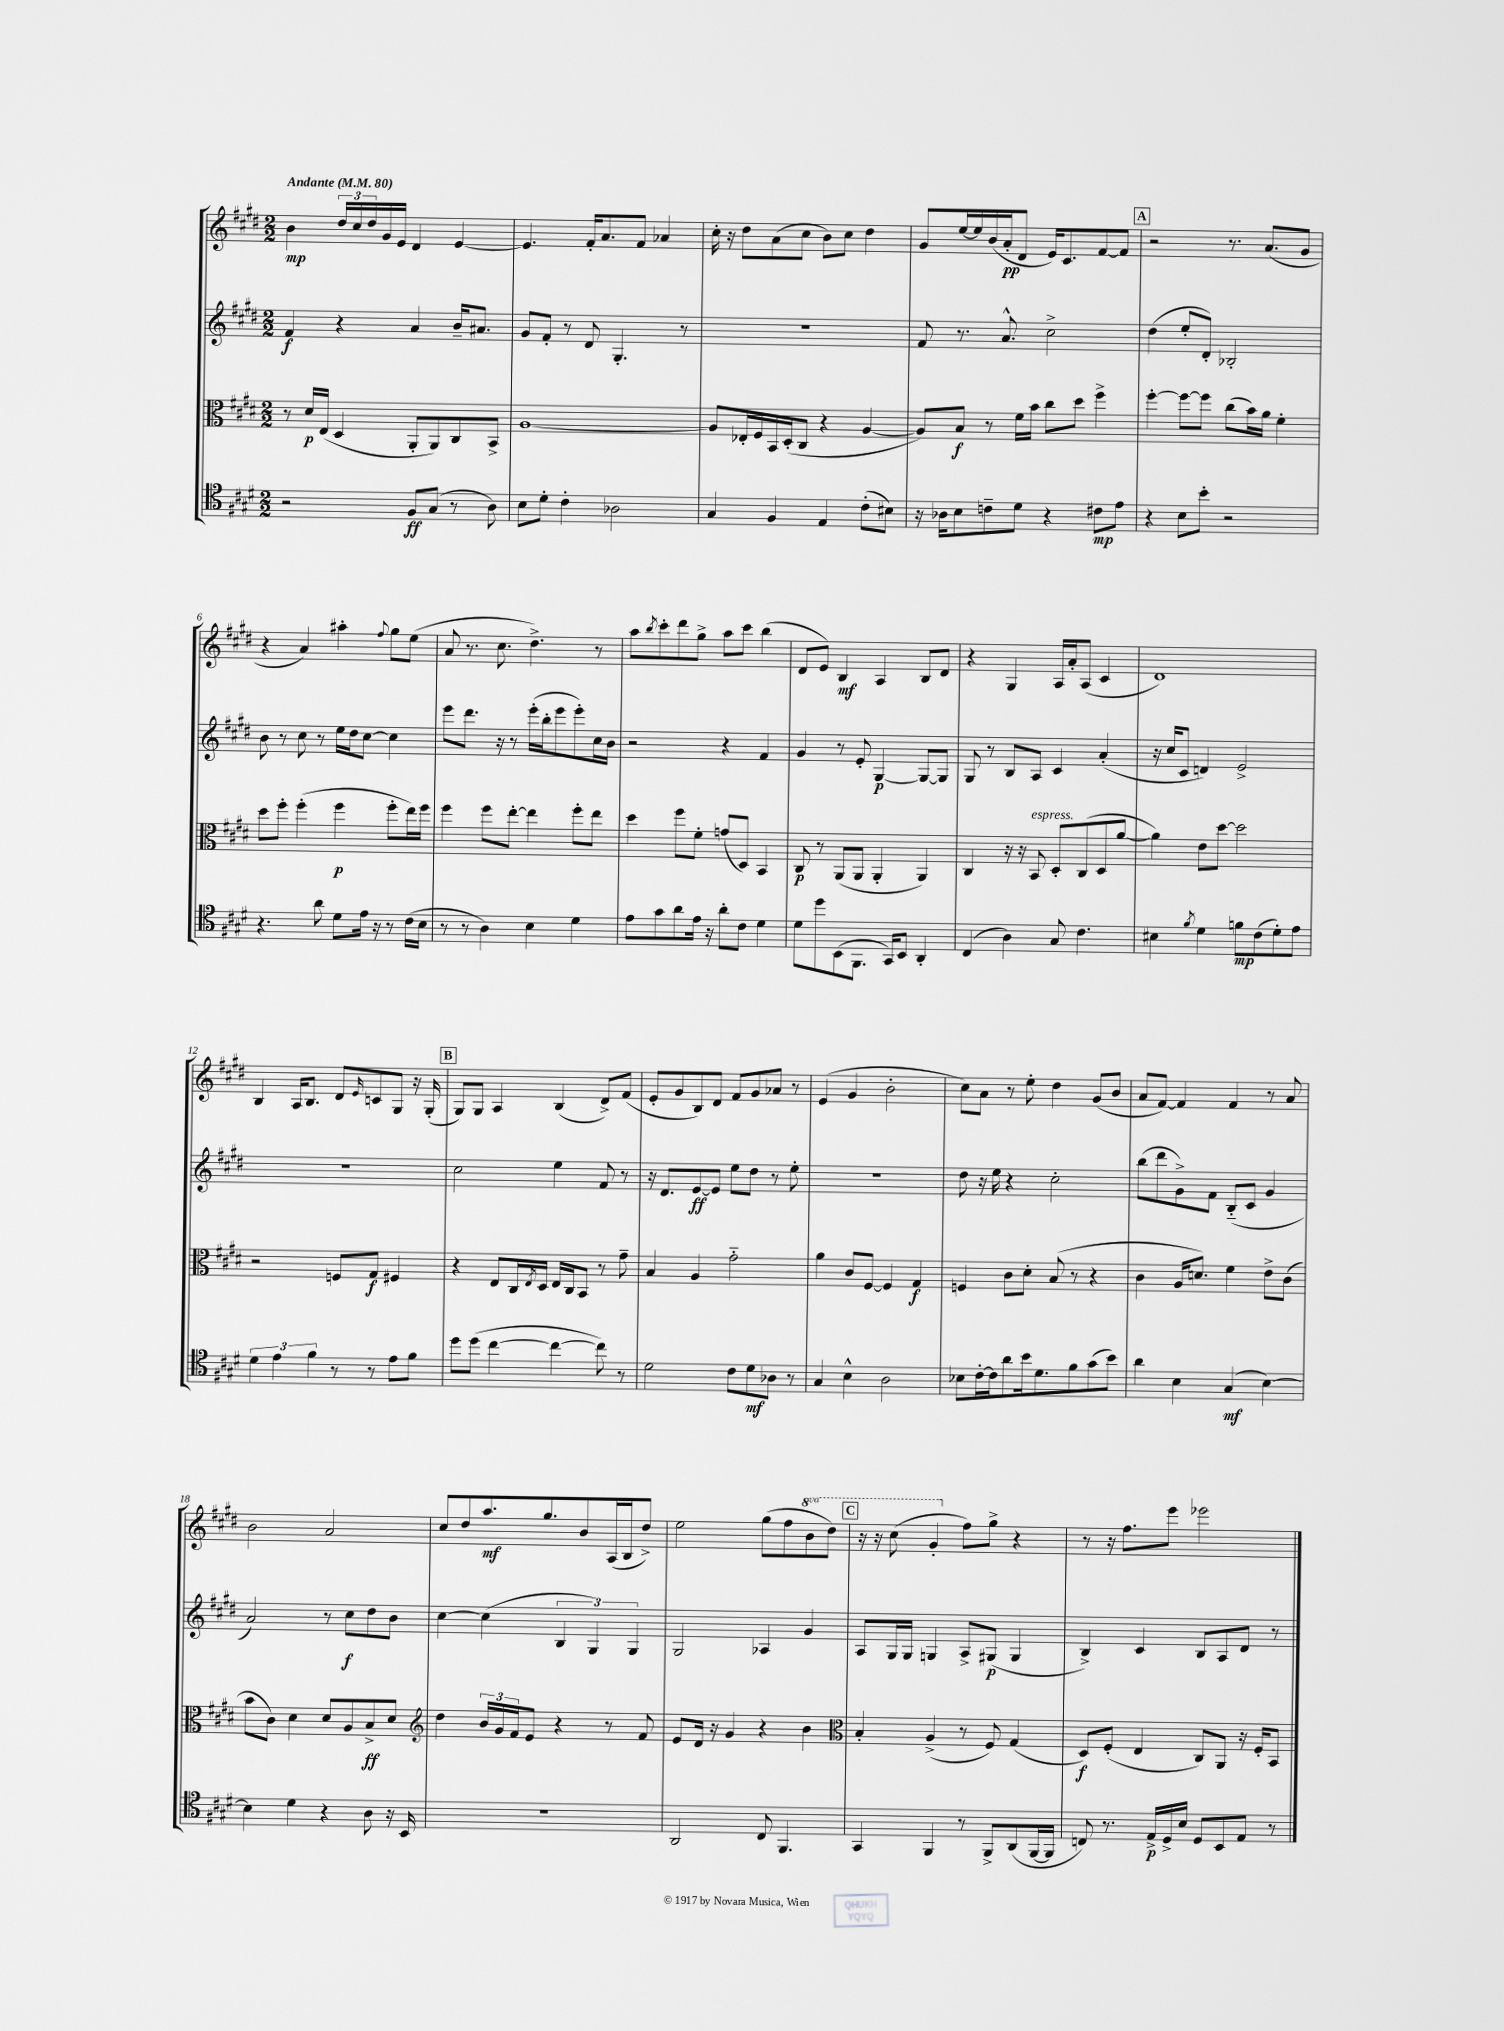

**kern	**dynam	**kern	**dynam	**kern	**dynam	**kern	**dynam
*part4	*part4	*part3	*part3	*part2	*part2	*part1	*part1
*staff4	*staff4	*staff3	*staff3	*staff2	*staff2	*staff1	*staff1
*clefC4	*	*clefC3	*	*clefG2	*	*clefG2	*
*k[f#c#g#d#]	*	*k[f#c#g#d#]	*	*k[f#c#g#d#]	*	*k[f#c#g#d#]	*
*M2/2	*	*M2/2	*	*M2/2	*	*M2/2	*
*MM80	*	*MM80	*	*MM80	*	*MM80	*
=1	=1	=1	=1	=1	=1	=1	=1
!	!	!	!	!	!	!LO:TX:a:B:t=Andante	!
2r	.	8r	.	4f#/	f	4b\	mp
.	.	16d#/LL	p	.	.	.	.
.	.	(16E/JJ	.	.	.	.	.
.	.	4D#/	.	4r	.	24dd#/LL	.
.	.	.	.	.	.	24cc#/	.
.	.	.	.	.	.	24dd#/	.
.	.	.	.	.	.	16g#/	.
.	.	.	.	.	.	16e/JJ	.
8F#/L	ff	8AA'/L	.	4a/	.	4d#/	.
(8G#/J	.	8AA/)	.	.	.	.	.
8r	.	8C#/	.	16b~/KL	.	[4e/	.
.	.	.	.	8.a#X/J	.	.	.
8A\)	.	8BB^/J	.	.	.	.	.
=2	=2	=2	=2	=2	=2	=2	=2
8B\L	.	[1A	.	8g#/L	.	4.e/]	.
8d#'\J	.	.	.	8f#'/J	.	.	.
4c#'\	.	.	.	8r	.	.	.
.	.	.	.	8d#/	.	16f#'/KL	.
.	.	.	.	.	.	8.a/	.
2A-X\	.	.	.	4.G#'/	.	.	.
.	.	.	.	.	.	8f#/J	.
.	.	.	.	.	.	4a-X/	.
.	.	.	.	8r	.	.	.
=3	=3	=3	=3	=3	=3	=3	=3
4G#/	.	8A/L]	.	1r	.	16cc#'\	.
.	.	.	.	.	.	16r	.
.	.	16E-X'/L	.	.	.	8dd#\L	.
.	.	16F#/	.	.	.	.	.
4F#/	.	16BB/	.	.	.	(8a\	.
.	.	(16D#'/J	.	.	.	.	.
.	.	8C#/J	.	.	.	8cc#\J	.
4E/	.	4r	.	.	.	8b\L)	.
.	.	.	.	.	.	8cc#\J	.
(8c#'\L	.	[4A/	.	.	.	4dd#\	.
8B#X\J)	.	.	.	.	.	.	.
=4	=4	=4	=4	=4	=4	=4	=4
16r	.	8A/L])	.	8f#/	.	8g#/L	.
16A-X\KL	.	.	.	.	.	.	.
8B\	.	8B/J	f	8.r	.	[16ee/L	.
.	.	.	.	.	.	16ee/]	.
8cn~\	.	8r	.	.	.	(16b/	.
.	.	.	.	8.a^^/	.	16a'/J	pp
8d#\J	.	16f#\LL	.	.	.	8d#/J	.
.	.	16b\JJ	.	.	.	.	.
4r	.	8cc#\L	.	2cc#^\	.	16e/KL)	.
.	.	.	.	.	.	8.c#/	.
.	.	8dd#\J	.	.	.	.	.
8c#X\L	mp	4ff#^\	.	.	.	[8f#/	.
8e\J	.	.	.	.	.	8f#/J]	.
!!LO:REH:place=s1:t=A
=5	=5	=5	=5	=5	=5	=5	=5
4r	.	[4ff#'\	.	(4dd#\	.	2r	.
8B\L	.	8ff#\L_	.	8ee'/L	.	.	.
8b'\J	.	8ff#\J]	.	8d#'/J)	.	.	.
2r	.	(8cc#\L	.	2B-X'/	.	8.r	.
.	.	16b\L)	.	.	.	.	.
.	.	16a\JJ	.	.	.	(8.a/L	.
.	.	4f#'\	.	.	.	.	.
.	.	.	.	.	.	8g#/J	.
!!LO:LB:g=z
=6	=6	=6	=6	=6	=6	=6	=6
4.r	.	8dd#\L	.	8b\	.	4r	.
.	.	8ff#'\J	.	8r	.	.	.
.	.	(4ff#'\	.	8cc#\	.	4a/)	.
8a\	.	.	.	8r	.	.	.
8d#\L	.	4ff#\	p	16ee\LL	.	4aa#X'\	.
.	.	.	.	16dd#\J	.	.	.
16e\Jk	.	.	.	[8cc#\J	.	.	.
16r	.	.	.	.	.	.	.
.	.	.	.	.	.	8qqff#/	.
8r	.	8ff#'\L	.	4cc#\]	.	8gg#\L	.
(16c#\LL	.	16ee\L)	.	.	.	(8ee\J	.
16B\JJ	.	16ff#\JJ	.	.	.	.	.
=7	=7	=7	=7	=7	=7	=7	=7
8r	.	4ff#\	.	8eee\L	.	8a/	.
8r	.	.	.	8.ddd#\J	.	8.r	.
4A\)	.	8ff#\L	.	.	.	.	.
.	.	.	.	16r	.	8.cc#\	.
.	.	[8ee'\J	.	8r	.	.	.
4B\	.	4ee\]	.	(16eee'\LL	.	4.dd#^\)	.
.	.	.	.	16bb'\J	.	.	.
.	.	.	.	8eee\	.	.	.
4d#\	.	8ff#'\L	.	8eee'\)	.	.	.
.	.	8ee\J	.	16cc#\L	.	8r	.
.	.	.	.	16b\JJ	.	.	.
=8	=8	=8	=8	=8	=8	=8	=8
8e\L	.	4dd#\	.	2r	.	8aa\L	.
.	.	.	.	.	.	8qbb/	.
8g#\	.	.	.	.	.	8ccc#'\	.
8a\	.	8ff#\L	.	.	.	8ddd#\	.
16e\Jk	.	8f#'\J	.	.	.	8gg#^\J	.
16r	.	.	.	.	.	.	.
8a'\L	.	(8gn/L	.	4r	.	8aa\L	.
8c#\J	.	8D#/J)	.	.	.	8ccc#\J	.
4d#\	.	4BB/	.	4f#/	.	(4bb\	.
=9	=9	=9	=9	=9	=9	=9	=9
8d#\L	.	8C#/	p	4g#/	.	8d#/L	.
8dd#\	.	8r	.	.	.	8e/J)	.
(8BB\	.	(8AA/L	.	8r	.	4B/	mf
8.FF#\J	.	8AA/J	.	8e'/	.	.	.
.	.	4AA'/	.	[4G#/	p	4A/	.
16GG#/KL)	.	.	.	.	.	.	.
8BB/J	.	.	.	.	.	.	.
4AA'/	.	4AA/)	.	8G#/L_	.	8B/L	.
.	.	.	.	8G#/J]	.	8d#/J	.
=10	=10	=10	=10	=10	=10	=10	=10
(4C#/	.	4C#/	.	8G#/	.	4r	.
.	.	.	.	8r	.	.	.
4A\)	.	16r	.	8B/L	.	4G#/	.
.	.	16r	.	.	.	.	.
!	!	!LO:TX:a:i:t=espress.	!	!	!	!	!
.	.	8BB/	.	8A/J	.	.	.
8G#/	.	8D#'/L	.	4c#/	.	16A/LL	.
.	.	.	.	.	.	16a'/J	.
4.c#\	.	(8C#/	.	.	.	(8A/J	.
.	.	8D#/	.	(4a'/	.	4c#/	.
.	.	[8a/J	.	.	.	.	.
=11	=11	=11	=11	=11	=11	=11	=11
4B#X\	.	4a\])	.	16r	.	1d#)	.
.	.	.	.	16cc#/KL	.	.	.
.	.	.	.	8c#/J	.	.	.
8qf#/	.	.	.	.	.	.	.
4d#\	.	8e\L	.	4dn/)	.	.	.
.	.	[8dd#\J	.	.	.	.	.
8fn\L	mp	2dd#\]	.	2e^/	.	.	.
(8c#\	.	.	.	.	.	.	.
8d#'\)	.	.	.	.	.	.	.
8e\J	.	.	.	.	.	.	.
!!LO:LB:g=z
=12	=12	=12	=12	=12	=12	=12	=12
6d#\	.	2r	.	1r	.	4B/	.
6e\	.	.	.	.	.	.	.
.	.	.	.	.	.	16A/KL	.
.	.	.	.	.	.	8.B/J	.
6f#\	.	.	.	.	.	.	.
8r	.	8Fn/L	.	.	.	8d#/L	.
.	.	.	.	.	.	16qqe/	.
8r	.	8G#/J	f	.	.	8cn/	.
8e\L	.	4F#X/	.	.	.	8G#/J	.
8f#\J	.	.	.	.	.	16r	.
.	.	.	.	.	.	(16G#'/	.
!!LO:REH:place=s1:t=B
=13	=13	=13	=13	=13	=13	=13	=13
8dd#\L	.	4r	.	2cc#\	.	8G#/L)	.
(8dd#\J	.	.	.	.	.	8G#/J	.
[4cc#\	.	8E/L	.	.	.	4A/	.
.	.	16C#/L	.	.	.	.	.
.	.	8qE/	.	.	.	.	.
.	.	16D#/JJ	.	.	.	.	.
4cc#\_	.	16E/LL	.	4ee\	.	(4B/	.
.	.	16C#/J	.	.	.	.	.
.	.	8BB/J	.	.	.	.	.
8cc#\])	.	8r	.	8f#/	.	8d#^/L)	.
8r	.	8g#~\	.	8r	.	(8f#/J	.
=14	=14	=14	=14	=14	=14	=14	=14
2d#\	.	4B/	.	16r	.	8e'/L	.
.	.	.	.	8.d#/L	.	.	.
.	.	.	.	.	.	8g#/	.
.	.	4A/	.	[8e/	ff	8B/)	.
.	.	.	.	8e/J]	.	8d#/J	.
8c#\L	.	2g#\	.	8ee\L	.	8f#/L	.
8d#\	mf	.	.	8dd#\J	.	8g#/	.
8A-X\J	.	.	.	8r	.	8a-X/J	.
8r	.	.	.	8ee'\	.	8r	.
=15	=15	=15	=15	=15	=15	=15	=15
4G#/	.	4a\	.	1r	.	(4e/	.
4B^^\	.	8c#/L	.	.	.	4g#/	.
.	.	[8F#/J	.	.	.	.	.
2A\	.	4F#/]	.	.	.	2b'\	.
.	.	4G#/	f	.	.	.	.
=16	=16	=16	=16	=16	=16	=16	=16
8B-X\L	.	4Fn/	.	8dd#\	.	8cc#\L)	.
[16c#'\L	.	.	.	16r	.	8a\J	.
16c#\J]	.	.	.	16ee\	.	.	.
8a\	.	8c#\L	.	4r	.	8r	.
16b\k	.	8d#'\J	.	.	.	8ee'\	.
8.d#\	.	.	.	.	.	.	.
.	.	(8B/	.	2cc#'\	.	4dd#\	.
8f#\	.	8r	.	.	.	.	.
(8g#\	.	4r	.	.	.	(8g#/L	.
8b\J)	.	.	.	.	.	8b/J	.
=17	=17	=17	=17	=17	=17	=17	=17
4a\	.	4c#\	.	(8bb\L	.	8a/L	.
.	.	.	.	8ddd#\	.	[8f#/J)	.
4B\	.	16A/KL	.	8g#^\)	.	4f#/]	.
.	.	8.dn/J)	.	.	.	.	.
.	.	.	.	8f#\J	.	.	.
(4G#/	mf	4f#\	.	(8B/L	.	4f#/	.
.	.	.	.	8c#/J	.	.	.
[4B\)	.	8e^\L	.	4g#/	.	8r	.
.	.	(8c#\J	.	.	.	8a/	.
!!LO:LB:g=z
=18	=18	=18	=18	=18	=18	=18	=18
4B\]	.	8b\L	.	2a/)	.	2b\	.
.	.	8c#\J)	.	.	.	.	.
4d#\	.	4d#\	.	.	.	.	.
4r	.	8d#/L	.	8r	.	2a/	.
.	.	8A/	.	8cc#\L	f	.	.
8A\	.	8B^/	ff	8dd#\	.	.	.
16r	.	8d#/J	.	8b\J	.	.	.
16BB/	.	.	.	.	.	.	.
=19	=19	=19	=19	=19	=19	=19	=19
*	*	*clefG2	*	*	*	*	*
1r	.	4dd#\	.	[4cc#\	.	8cc#/L	.
.	.	.	.	.	.	8dd#/	.
.	.	24b/LL	.	(4cc#\]	.	8.aa/	mf
.	.	24g#/	.	.	.	.	.
.	.	24f#/J	.	.	.	.	.
.	.	8e/J	.	.	.	.	.
.	.	.	.	.	.	8.gg#/	.
.	.	4r	.	6B/	.	.	.
.	.	.	.	.	.	8b/	.
.	.	.	.	6G#/)	.	.	.
.	.	8r	.	.	.	(16A/L	.
.	.	.	.	.	.	16B/J	.
.	.	.	.	6G#/	.	.	.
.	.	8f#/	.	.	.	8dd#^/J)	.
=20	=20	=20	=20	=20	=20	=20	=20
2AA/	.	8e/L	.	2G#/	.	2ee\	.
.	.	16d#/Jk	.	.	.	.	.
.	.	16r	.	.	.	.	.
.	.	4g#/	.	.	.	.	.
8C#/	.	4r	.	4A-X/	.	(8gg#\L	.
4.FF#/	.	.	.	.	.	8ff#\	.
*	*	*	*	*	*	*8va	*
.	.	4b\	.	4g#/	.	8bb\	.
.	.	.	.	.	.	8ddd#\J)	.
!!LO:REH:place=s1:t=C
=21	=21	=21	=21	=21	=21	=21	=21
*	*	*clefC3	*	*	*	*	*
4GG#/	.	4B'/	.	8A/L	.	16r	.
.	.	.	.	.	.	16r	.
.	.	.	.	16G#/L	.	(8ccc#\	.
.	.	.	.	16G#/JJ	.	.	.
4FF#/	.	(4A^/	.	4Gn/	.	4gg#'/	.
*	*	*	*	*	*	*X8va	*
8r	.	8r	.	8A^/L	.	8ff#\L)	.
8FF#^/L	.	8F#/)	.	(8G#X/J	p	8gg#^\J	.
(8AA/	.	(4G#/	.	4G#/	.	4r	.
[16FF#/L	.	.	.	.	.	.	.
16FF#/JJ]	.	.	.	.	.	.	.
=22	=22	=22	=22	=22	=22	=22	=22
8Cn/)	.	8D#/L)	f	4B^/)	.	8r	.
8.r	.	(8F#'/J	.	.	.	16r	.
.	.	.	.	.	.	8.ff#\L	.
.	.	4E/	.	4c#/	.	.	.
16E^/LL	p	.	.	.	.	.	.
16D#^/	.	.	.	.	.	8eee\J	.
16B/JJ	.	.	.	.	.	.	.
8D#/L	.	8C#/L)	.	8B/L	.	2eee-X\	.
8BB/	.	8AA/J	.	8A/	.	.	.
8E/J	.	16r	.	8d#/J	.	.	.
.	.	16F#'/KL	.	.	.	.	.
8r	.	8BB/J	.	8r	.	.	.
==	==	==	==	==	==	==	==
*-	*-	*-	*-	*-	*-	*-	*-
